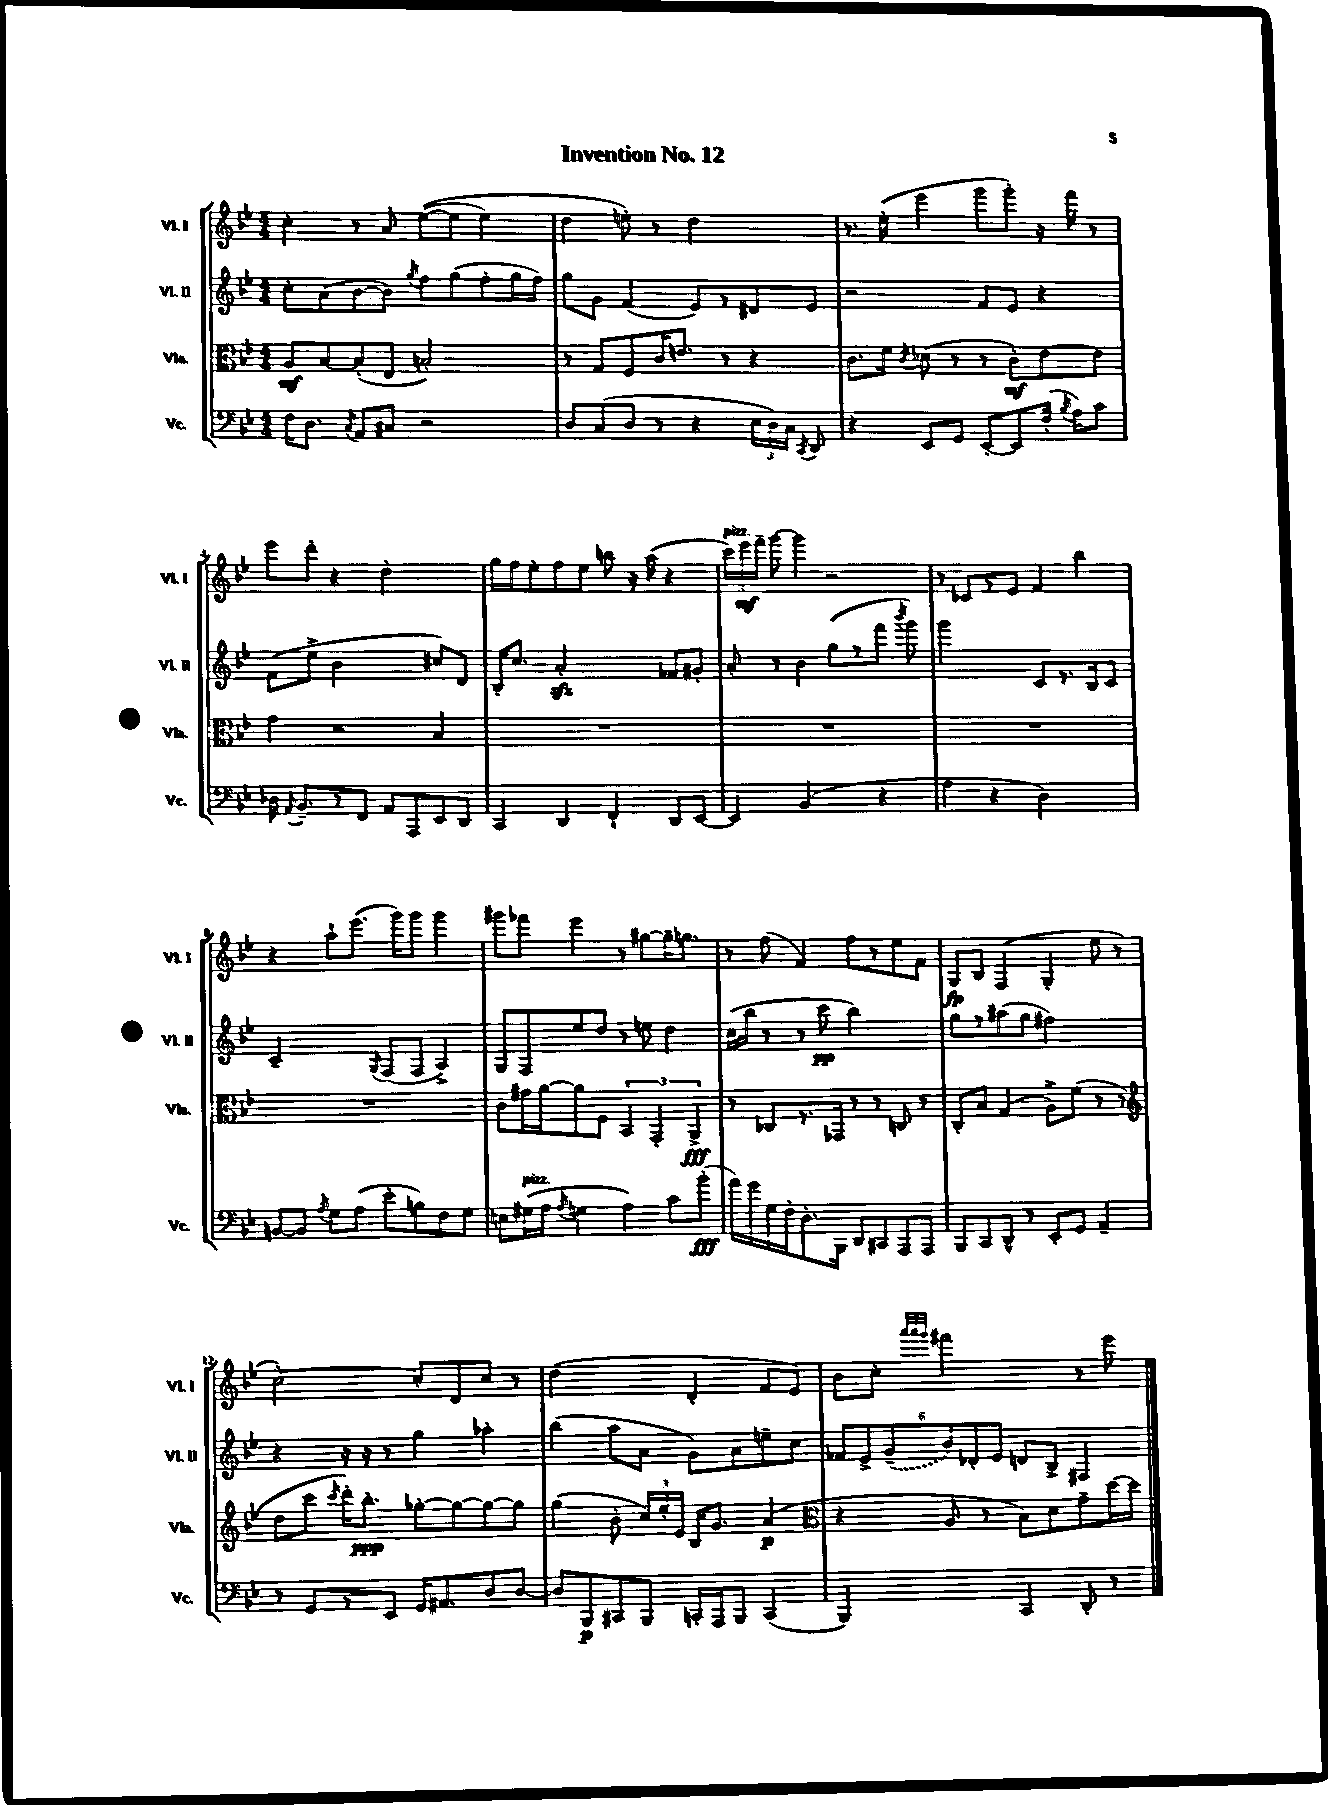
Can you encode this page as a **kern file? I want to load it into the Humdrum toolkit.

**kern	**dynam	**kern	**dynam	**kern	**dynam	**kern	**dynam
*part4	*part4	*part3	*part3	*part2	*part2	*part1	*part1
*staff4	*staff4	*staff3	*staff3	*staff2	*staff2	*staff1	*staff1
*I"Vc.	*	*I"Vla.	*	*I"Vl. II	*	*I"Vl. I	*
*I'Vc.	*	*I'Vla.	*	*I'Vl. II	*	*I'Vl. I	*
*clefF4	*	*clefC3	*	*clefG2	*	*clefG2	*
*k[b-e-]	*	*k[b-e-]	*	*k[b-e-]	*	*k[b-e-]	*
*M4/4	*	*M4/4	*	*M4/4	*	*M4/4	*
=1	=1	=1	=1	=1	=1	=1	=1
16F\KL	.	8A/L	mf	8cc'\L	.	4cc'\	.
8.D\J	.	.	.	.	.	.	.
.	.	[8B-/	.	(8a\	.	.	.
8qC/	.	.	.	.	.	.	.
8AA/L	.	(8B-'/]	.	[8b-\	.	8r	.
8C#X/J	.	8E-/J	.	8b-\J])	.	8a/	.
.	.	.	.	8qgg/	.	.	.
2r	.	2Bn'/)	.	8ff\L	.	(([8ee-\L	.
.	.	.	.	(8gg\	.	8ee-\J]	.
.	.	.	.	8ff'\	.	4ee-\)	.
.	.	.	.	16gg\L	.	.	.
.	.	.	.	16ff\JJ)	.	.	.
=2	=2	=2	=2	=2	=2	=2	=2
8D/L	.	8r	.	8gg\L	.	4dd\	.
(8C/	.	8G/L	.	8g\J	.	.	.
8D/J	.	8F/	.	(4f/	.	8een'\)	.
8r	.	16c/K	.	.	.	8r	.
.	.	8.en/J	.	.	.	.	.
4r	.	.	.	8e-/L)	.	2dd\	.
.	.	8r	.	8r	.	.	.
24E-\LL	.	4r	.	8d#X/	.	.	.
24D\)	.	.	.	.	.	.	.
24C\JJ	.	.	.	.	.	.	.
8qCC/	.	.	.	.	.	.	.
8DD/	.	.	.	8e-/J	.	.	.
=3	=3	=3	=3	=3	=3	=3	=3
4r	.	8.c\L	.	2r	.	8.r	.
.	.	16f\Jk	.	.	.	(16ee-'\	.
.	.	8qc/	.	.	.	.	.
8EE-/L	.	(8d-X\	.	.	.	4eee-\	.
8GG/J	.	8r	.	.	.	.	.
[8EE-'/L	.	8r	.	8f/L	.	8ggg\L	.
8EE-/]	.	8c'\L)	mf	8e-/J	.	8ggg'\J)	.
(16F'/Jk	.	[8e-\	.	4r	.	16r	.
8qB-/	.	.	.	.	.	.	.
16A\KL)	.	.	.	.	.	16fff\	.
8c\J	.	8e-\J]	.	.	.	8r	.
!!LO:LB:g=z
=4	=4	=4	=4	=4	=4	=4	=4
16D-X\	.	4g\	.	(8f\L	.	8eee-\L	.
8qqAA/	.	.	.	.	.	.	.
8.BB-~/L	.	.	.	.	.	.	.
.	.	.	.	8ee-^\J	.	8ddd'\J	.
8r	.	2r	.	2b-\	.	4r	.
8FF/J	.	.	.	.	.	.	.
8AA/L	.	.	.	.	.	2dd'\	.
8AAA/	.	.	.	.	.	.	.
8EE-/	.	4B-/	.	8cc#X/L)	.	.	.
8DD/J	.	.	.	8d/J	.	.	.
=5	=5	=5	=5	=5	=5	=5	=5
4CC/	.	1r	.	16B-'/KL	.	16gg\LL	.
.	.	.	.	8.cc/J	.	16ff\J	.
.	.	.	.	.	.	8ee-'\	.
4DD/	.	.	.	2azz'/	.	8ff\	.
.	.	.	.	.	.	8ee-\J	.
4FF`/	.	.	.	.	.	8bbn\	.
.	.	.	.	.	.	16r	.
.	.	.	.	.	.	(16aa\	.
8DD/L	.	.	.	8f-X/L	.	4r	.
[8EE-/J	.	.	.	8g#X'/J	.	.	.
=6	=6	=6	=6	=6	=6	=6	=6
!	!	!	!	!	!	!LO:TX:a:i:t=pizz.	!
4EE-/]	.	1r	.	8a'/	.	24ccc\LL)	.
.	.	.	.	.	.	24eee-\	mf
.	.	.	.	.	.	24fff~\JJ	.
.	.	.	.	8r	.	[8ggg\	.
(2BB-/	.	.	.	4b-\	.	4ggg\]	.
.	.	.	.	(8gg\L	.	2r	.
.	.	.	.	8r	.	.	.
4r	.	.	.	8fff\J	.	.	.
.	.	.	.	8qbbb-/	.	.	.
.	.	.	.	8ggg\)	.	.	.
=7	=7	=7	=7	=7	=7	=7	=7
4A\	.	1r	.	2ggg\	.	8r	.
.	.	.	.	.	.	8c-X/L	.
4r	.	.	.	.	.	8r	.
.	.	.	.	.	.	8e-/J	.
2D\)	.	.	.	8c/L	.	4f/	.
.	.	.	.	8.r	.	.	.
.	.	.	.	.	.	4bb-\	.
.	.	.	.	16B-/k	.	.	.
.	.	.	.	8c/J	.	.	.
!!LO:LB:g=z
=8	=8	=8	=8	=8	=8	=8	=8
[8BBn/L	.	1r	.	2c~/	.	4r	.
8BB/J]	.	.	.	.	.	.	.
8qA/	.	.	.	.	.	.	.
8G\L	.	.	.	.	.	8aa`\L	.
(8A\J	.	.	.	.	.	(8.eee-\J	.
.	.	.	.	8qG/	.	.	.
8e-'\L	.	.	.	(8F/L	.	.	.
.	.	.	.	.	.	16ggg\KL)	.
8Bn\)	.	.	.	8F/J	.	8ggg\J	.
8F\	.	.	.	4A^/)	.	4ggg\	.
8G\J	.	.	.	.	.	.	.
=9	=9	=9	=9	=9	=9	=9	=9
8En\L	.	8c\L	.	8G/L	.	8ggg#X\L	.
!LO:TX:a:i:t=pizz.	!	!	!	!	!	!	!
(16G#X\L	.	16g#X\L	.	8F/	.	8fff-X\J	.
16A\JJ	.	[16a\J	.	.	.	.	.
8qA/	.	.	.	.	.	.	.
4Gn\	.	8a\]	.	8ee-/	.	4eee-\	.
.	.	8F\J	.	8dd/J	.	.	.
4A\)	.	6BB-/	.	8r	.	8r	.
.	.	.	.	8een\	.	[8gg#X\L	.
.	.	6GG'/	.	.	.	.	.
8c\L	.	.	.	4dd\	.	16gg#~\K]	.
.	.	.	.	.	.	8.ggn\J	.
.	.	6AA^/	fff	.	.	.	.
(8b-'\J	fff	.	.	.	.	.	.
=10	=10	=10	=10	=10	=10	=10	=10
16a\LL)	.	8r	.	(16cc\LL	.	8r	.
16g\	.	.	.	16bb-\JJ	.	.	.
16G\	.	8C-X/L	.	8r	.	(8ff\	.
16F'\J	.	.	.	.	.	.	.
8.D'\	.	8.r	.	8r	.	4f/)	.
.	.	.	.	8ccc\	pp	.	.
16BBB-\Jk	.	16GG-X/Jk	.	.	.	.	.
8DD/L	.	8r	.	2bb-\)	.	8ff\L	.
8CC#X/	.	8r	.	.	.	8r	.
8AAA/	.	8Cn/	.	.	.	8ee-\	.
8AAA/J	.	8r	.	.	.	8f\J	.
=11	=11	=11	=11	=11	=11	=11	=11
8BBB-/L	.	8C'/L	.	8gg\L	.	8G/L	fp
8CC/	.	8B-/J	.	8r	.	8B-/J	.
8DD^^/J	.	(4G/	.	(8aa#X\	.	(4F/	.
8r	.	.	.	8gg\J	.	.	.
8EE-'/L	.	8A^\L)	.	2ff#X\)	.	4G'/	.
8GG/J	.	(8f\J	.	.	.	.	.
4AA~/	.	8r	.	.	.	8ee-\	.
.	.	8r	.	.	.	8r	.
!!LO:LB:g=z
=12	=12	=12	=12	=12	=12	=12	=12
*	*	*clefG2	*	*	*	*	*
8r	.	8dd\L	.	4r	.	[2cc'\)	.
8GG/L	.	8ccc\J	.	.	.	.	.
.	.	8qccc/	.	.	.	.	.
8r	.	16ddd'\KL)	.	16r	.	.	.
.	.	8.bb-'\J	ppp	16r	.	.	.
8EE-/J	.	.	.	8r	.	.	.
16GG/KL	.	[8gg-X'\L	.	4gg\	.	8cc'/L]	.
8.AA#X/	.	.	.	.	.	.	.
.	.	8gg-\_	.	.	.	8d/	.
8D/	.	8gg-\_	.	4aa-X'\	.	8cc/J	.
[8D/J	.	8gg-\J]	.	.	.	8r	.
=13	=13	=13	=13	=13	=13	=13	=13
8D/L]	.	(4gg\	.	(4bb-\	.	(2dd\	.
8BBB-/	p	.	.	.	.	.	.
8CC#X/	.	8b-'\	.	8aa\L	.	.	.
8BBB-/J	.	24cc/LL)	.	8a\J	.	.	.
.	.	24ee-'/	.	.	.	.	.
.	.	24e-/JJ	.	.	.	.	.
16CCn'/LL	.	16B-/KL	.	8g\L)	.	4d'/	.
16AAA/J	.	8.g/J	.	.	.	.	.
8BBB-/J	.	.	.	8a\	.	.	.
(4CC/	.	(4a/	p	8een~\	.	8f/L	.
.	.	.	.	8cc\J	.	8e-/J)	.
=14	=14	=14	=14	=14	=14	=14	=14
*	*	*clefC3	*	*	*	*	*
2BBB-/)	.	4r	.	12f-X/L	.	8b-\L	.
.	.	.	.	12e-^/	.	.	.
.	.	.	.	.	.	8cc'\J	.
.	.	.	.	(12g~/	.	.	.
.	.	.	.	.	.	32qqaaa/LLL	.
.	.	.	.	.	.	32qqaaa/	.
.	.	.	.	.	.	32qqggg/JJJ	.
.	.	8A/	.	12b-/)	.	2fff#X\	.
.	.	.	.	12d-X'/	.	.	.
.	.	8r	.	.	.	.	.
.	.	.	.	12e-/J	.	.	.
4CC/	.	8B-\L)	.	8dn/L	.	.	.
.	.	8d\	.	8B-^/J	.	.	.
8DD'/	.	8g~\	.	4F#X/	.	8r	.
8r	.	[16dd\L	.	.	.	8eee-\	.
.	.	16dd\JJ]	.	.	.	.	.
==	==	==	==	==	==	==	==
*-	*-	*-	*-	*-	*-	*-	*-
